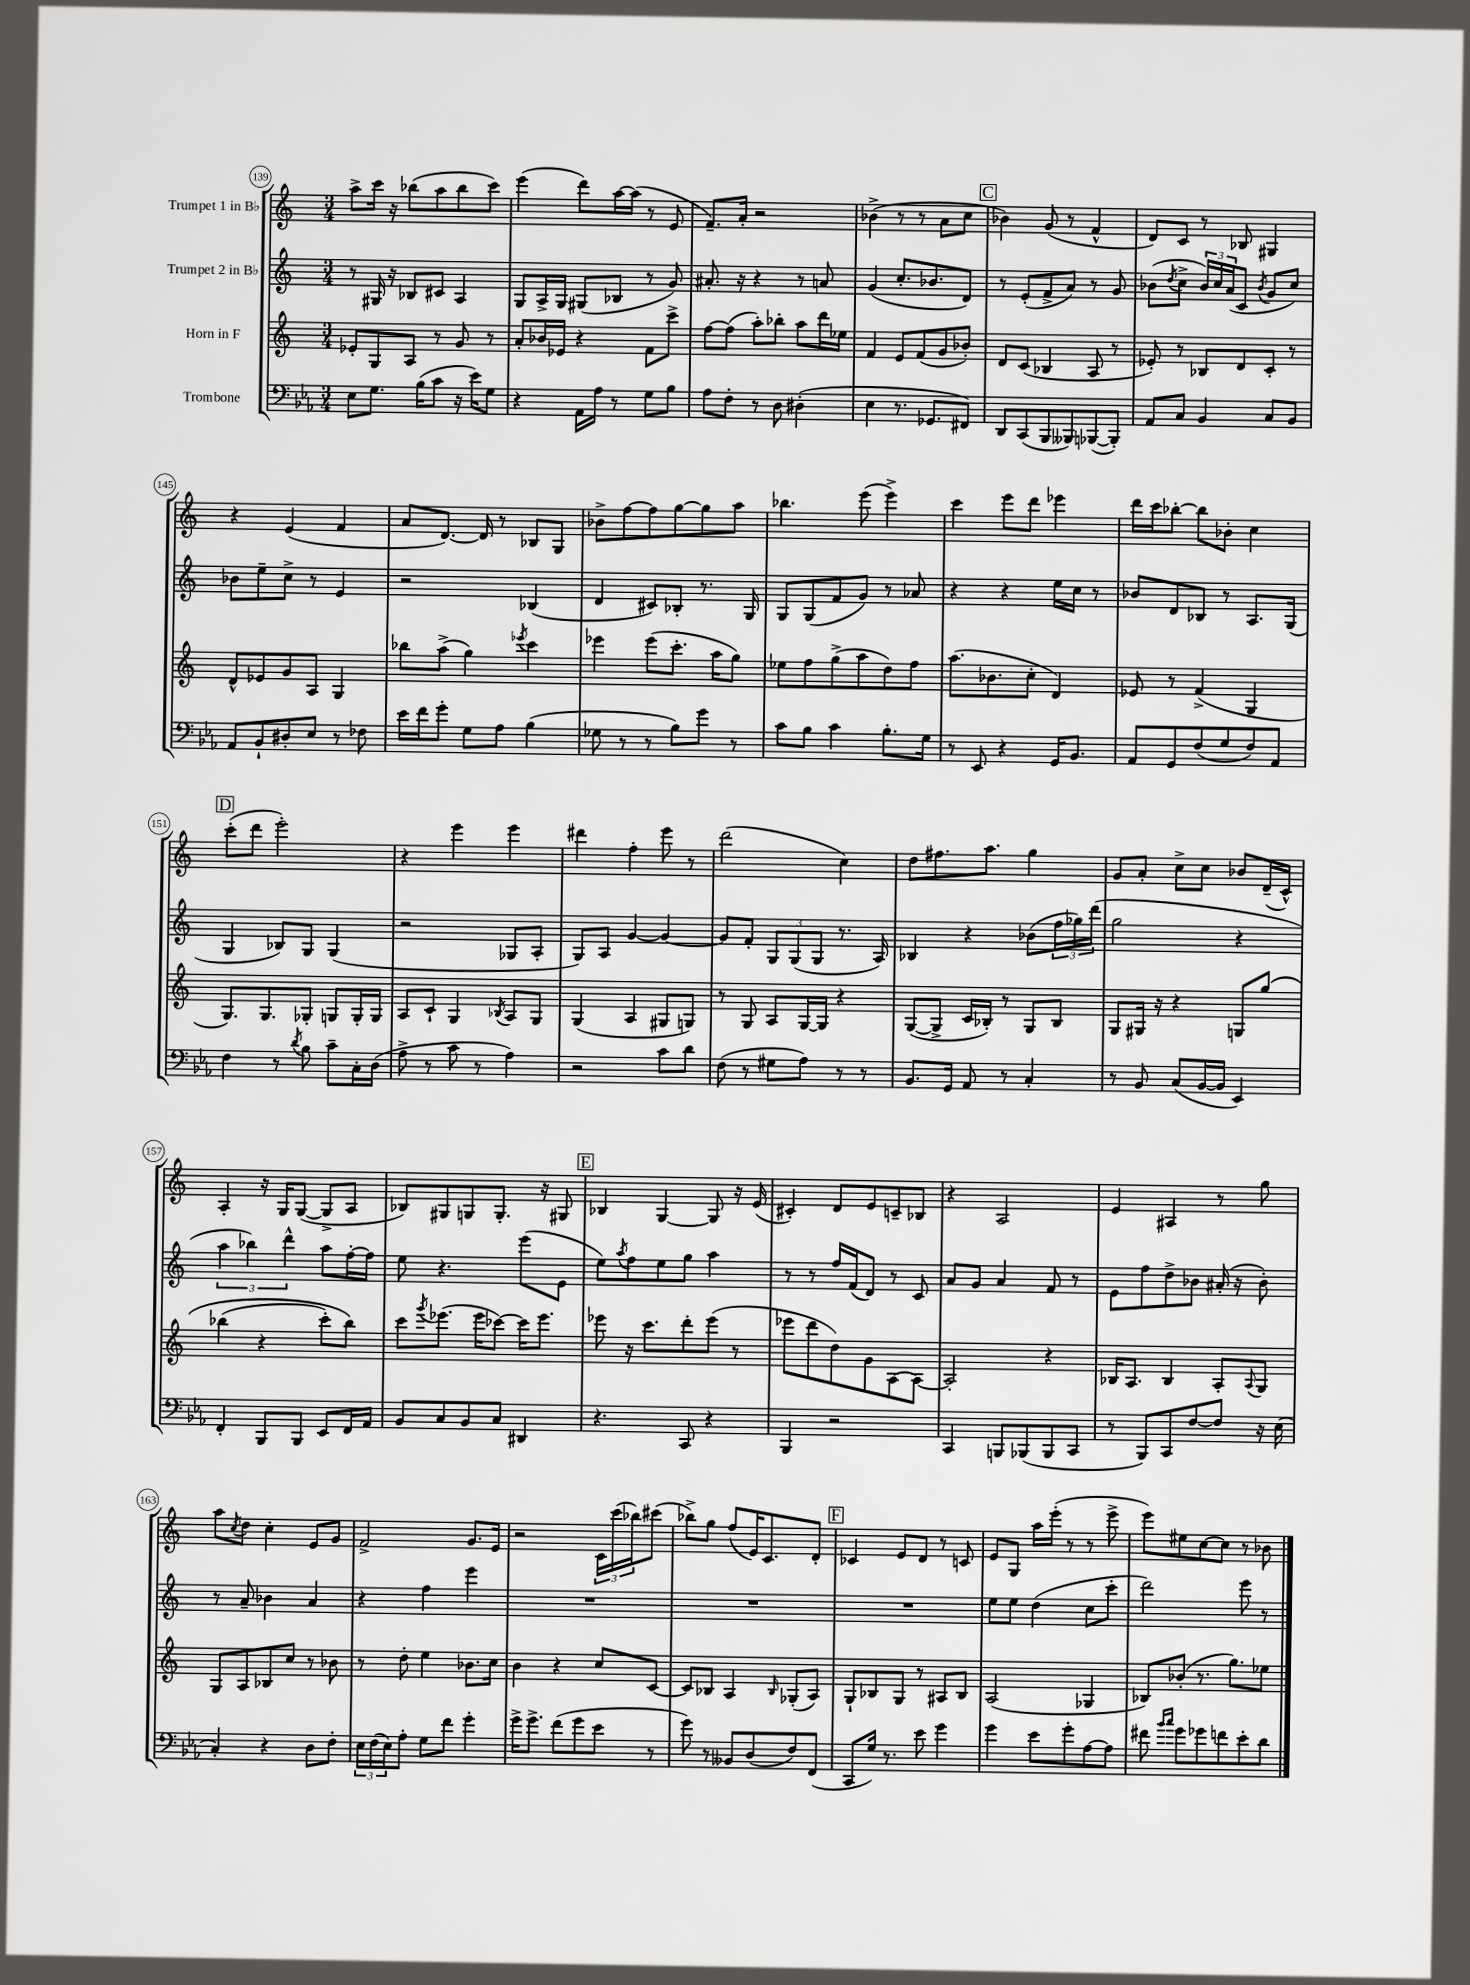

**kern	**kern	**kern	**kern
*staff4	*staff3	*staff2	*staff1
*clefF4	*clefG2	*clefG2	*clefG2
*k[b-e-a-]	*k[]	*k[]	*k[]
*M3/4	*M3/4	*M3/4	*M3/4
8E-	8e-'	8r	8aa^
8.G	8G	16G#	16ccc
.	.	16r	16r
.	8A	8B-	(8bb-
(16B-	.	.	.
8c	8r	8c#	8aa
16r	8g	4A	8bb-
16e-)	.	.	.
8G	8r	.	8ccc)
=	=	=	=
4r	8a'	8G	(4eee
.	16b-	16A^	.
.	16e-	16G	.
16AA-	4r	(8G#	8ddd)
16A-	.	.	.
8r	.	8B-	[16aa
.	.	.	(16aa]
8G	8f	8r	8r
8B-	8ccc^	8g)	8e
=	=	=	=
8A-	[8ff	8.a#'	8.f~)
8F'	(8ff]	.	.
.	.	16r	16a'
8r	8aa')	4r	2r
8D	8bb-'	.	.
(4D#'	8aa	8r	.
.	16ddd	8a	.
.	16ee-	.	.
=	=	=	=
4E-	4f	(4g	(4b-^
8.r	8e	8.cc'	8r
.	(8f	.	8r
8.GG-	.	8.b-	.
.	8g	.	8a
8FF#)	8b-')	8d)	8cc
=	=	=	=
8DD	8d	8r	4b-)
(8CC	(8c	(8e'	.
8BBB-	4B-	8f^	(8g
8BBB--)	.	8a)	8r
([8BBB-	8A	8r	4f^^
8BBB-'])	8r	8g	.
=	=	=	=
8AA-	8e-')	(8b-	8d)
.	.	8qdd	.
8C	8r	8cc^	8c
4BB-	8B-	24b-)	8r
.	.	24cc	.
.	.	(24a	.
.	8d	8c	8B-
.	.	8qb-	.
8C	8c'	8g	4G#
8BB-	8r	8cc)	.
=	=	=	=
8AA-	8d^^	8b-	4r
8BB-`	8e-	8ee~	.
8D#'	8g	8cc^	(4e
8E-	8A	8r	.
8r	4G	4e	4f
8F-	.	.	.
=	=	=	=
16e-	8bb-	2r	8a
16f	.	.	.
8g'	(8aa^	.	[8.d)
8G	4gg)	.	.
.	.	.	16d]
8A-	.	.	8r
.	8qeee-	.	.
(4B-	4ccc	(4B-	8B-
.	.	.	8G
=	=	=	=
8G-	4eee-	4d	8b-^
8r	.	.	[8ff
8r	(8eee-	8c#)	8ff]
8B-)	8.ccc'	8B-'	[8gg
8g	.	8.r	8gg]
.	16aa	.	.
8r	8gg)	.	8aa
.	.	16G	.
=	=	=	=
8c	8ee-	8G	4.bb-
8B-	8ff	(8G	.
4c	(8gg^	8f	.
.	8aa	8g)	(8eee
8.B-'	8dd)	8r	4eee^)
.	8ff	8a-	.
16G	.	.	.
=	=	=	=
8r	(8.aa	4r	4ccc
8EE-	.	.	.
.	8.b-	.	.
4r	.	4r	8eee
.	8cc'	.	8ddd
16GG	4d)	16ee	4eee-
8.BB-	.	16cc	.
.	.	8r	.
=	=	=	=
8AA-	8e-	8b-	16ddd
.	.	.	16ccc
8GG	8r	8d	[8bb-'
(8F	(4f^	8B-	8bb-]
8G	.	8r	8b-'
8F)	4G	8.A	4cc
8AA-	.	.	.
.	.	(16G	.
=	=	=	=
4F	8.G)	4G	(8ccc'
.	.	.	8ddd
.	8.G	.	.
8r	.	8B-)	2eee')
8qd	.	.	.
8B-	8G-'	8G	.
8c~	8G	(4G	.
16C'	16G'	.	.
(16D	16G	.	.
=	=	=	=
8A-^	8A	2r	4r
8r	8c`	.	.
8c	4G	.	4eee
8r	.	.	.
.	8qB-	.	.
4A-)	8A	8G-	4eee
.	8G	8A'	.
=	=	=	=
2r	(4G	8G)	4ddd#
.	.	8A	.
.	4A	[4g	4ff'
8c	8G#	4g_	8eee
8d	8G)	.	8r
=	=	=	=
(8F	8r	8g]	(2ddd
8r	8G	8f'	.
8G#	8A	12G	.
.	.	(12G	.
8A-)	[16G	.	.
.	.	12G	.
.	16G]	.	.
8r	4r	8.r	4cc)
8r	.	.	.
.	.	16A)	.
=	=	=	=
8.BB-	([8G	4B-	8dd
.	8G^]	.	8.ff#
16GG	.	.	.
8AA-	16c	4r	.
.	16B-')	.	8.aa
8r	8r	.	.
4C'	8G	(8b-	4gg
.	8B-	24ff	.
.	.	24gg-)	.
.	.	(24ddd	.
=	=	=	=
8r	8G	2gg	8g
8BB-	16G#	.	8a'
.	16r	.	.
(8C	4r	.	8cc^
[16BB-	.	.	8cc
16BB-]	.	.	.
4EE-)	8G	4r	8b-
.	&(8gg	.	(16d~
.	.	.	16c^^)
=	=	=	=
4FF'	(4bb-	6aa	4A'
.	.	6bb-)	.
8BBB-	4r	.	16r
.	.	.	16G
.	.	6ddd^^	.
8BBB-	.	.	([8G
8EE-	8ccc')	8aa	8G^]
16FF	8bb-&)	[16ff'	8A
16AA-	.	16ff]	.
=	=	=	=
8BB-	8ccc	8ee	8B-)
.	8qggg	.	.
8C	(8.eee-	4.r	8G#
8BB-	.	.	8G
.	16eee-	.	.
8C	[8ccc-)	.	8.G'
4DD#	16ccc-]	(8eee	.
.	8.eee-	.	16r
.	.	8e	8G#
=	=	=	=
4.r	8eee-	8ee)	4B-
.	.	8qaa	.
.	16r	8ff	.
.	8.ccc	.	.
.	.	8ee	[4G
8CC	8ddd'	8gg	.
4r	(8eee-	4aa	8G]
.	8r	.	16r
.	.	.	(16e
=	=	=	=
4BBB-	8eee-	8r	4c#')
.	8ddd	8r	.
2r	8dd)	16ff	8d
.	.	(16f	.
.	8g	8d)	8e
.	[8A	8r	8c~
.	8A_	8c	8B-
=	=	=	=
4CC	2A']	8a	4r
.	.	8g	.
8BBB	.	4a	2A
(8BBB-	.	.	.
8BBB-	4r	8f	.
8CC	.	8r	.
=	=	=	=
8r	16B-	8e	4e
.	8.A	.	.
8BBB-)	.	8ff	.
8CC	4B-	8dd^	4A#
[8F	.	8b-	.
8F]	8A'	(16a#'	8r
.	.	16r	.
.	8qqA	.	.
16r	8G	8b-')	8gg
(16E-	.	.	.
=	=	=	=
4C')	8G	8r	8aa
.	.	.	8qcc
.	8A	8a~	8dd
4r	8B-	4b-	4cc'
.	8cc	.	.
8D	8r	4a	8e
8F'	8b-	.	8g
=	=	=	=
24E-	8r	4r	2f^
(24F	.	.	.
24E-)	.	.	.
8A-'	8dd'	.	.
8G	4ee	4ff	.
8f	.	.	.
4g'	8.b-	4eee	8.g
.	16cc	.	16e
=	=	=	=
16g^	4b	2.r	2r
8.g^	.	.	.
(8f	4r	.	.
8g	.	.	.
8e-	8cc	.	24c
.	.	.	(24ccc
.	.	.	24bb-)
8r	[8c	.	(8ccc#
=	=	=	=
8g)	8c]	2.r	8bb-^)
8r	8B-	.	8gg
8BB--	4A	.	(8ff
(8D	.	.	16e)
.	.	.	8.c
.	16qqB-	.	.
8F)	(8G-'	.	.
(8FF	8A)	.	8d'
=	=	=	=
8CC	8G`	2.r	4c-
16G)	8B-	.	.
8.r	.	.	.
.	8G	.	8e
8e-	8r	.	8d
4g	8A#	.	8r
.	8B-	.	8c
=	=	=	=
4g	(2A	8ee	8e
.	.	8ee	8G
8e-	.	(4dd	16aa
.	.	.	(16eee'
8g'	.	.	8r
[8A-	4G-	8cc	8r
8A-]	.	8ccc'	8eee^
=	=	=	=
8f#	8B-)	2ddd)	8eee)
16qqb-	.	.	.
16qqcc	.	.	.
8g	(8b-'	.	8ee#
8g-	8.r	.	[8cc
8f	.	.	8cc]
.	8.gg)	.	.
8e-'	.	8eee	8r
8d	8ee-	8r	8b-
==	==	==	==
*-	*-	*-	*-
